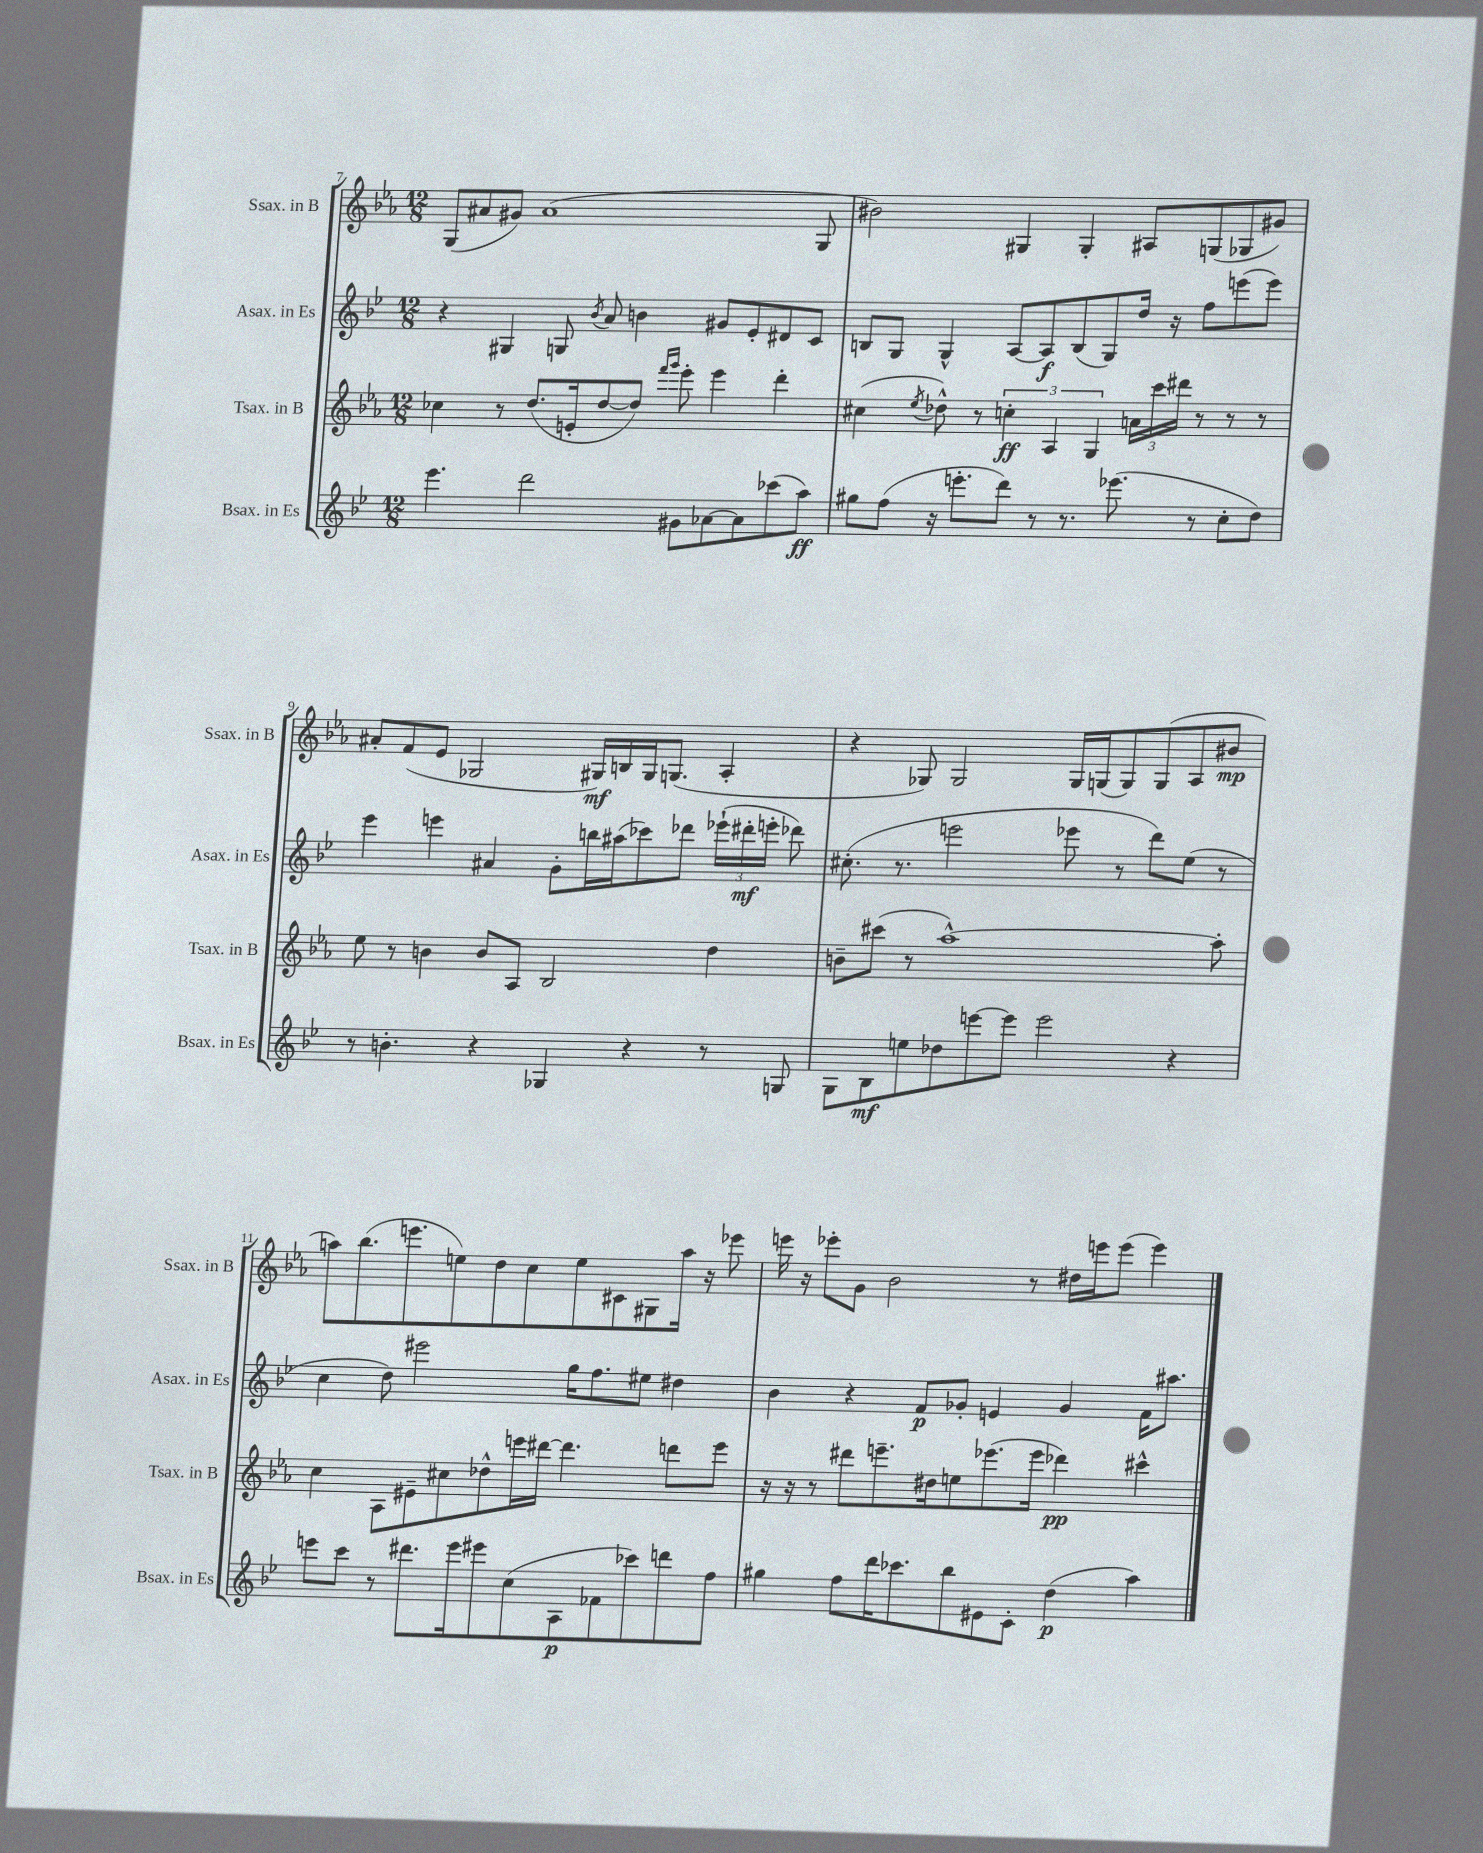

**kern	**kern	**kern	**kern
*staff4	*staff3	*staff2	*staff1
*clefG2	*clefG2	*clefG2	*clefG2
*k[b-e-]	*k[b-e-a-]	*k[b-e-]	*k[b-e-a-]
*M12/8	*M12/8	*M12/8	*M12/8
4.eee-\	4cc-\	4r	(8G/L
.	.	.	8a#/
.	8r	4G#/	8g#/J)
2ddd\	(8.dd/L	.	(1a#
.	.	8G/	.
.	16e'/k	.	.
.	.	8qb-/	.
.	[8dd/	8a/	.
.	8dd/]J)	4b\	.
.	16qqfff/LL	.	.
.	16qqggg/JJ	.	.
8g#\L	8eee-'\	.	.
[8a-\	4eee-\	8g#/L	.
8a-\]	.	8e-'/	.
(8ccc-\	4ddd'\	8d#/	.
8aa\J)	.	8c/J	8G/
=	=	=	=
8gg#\L	(4cc#\	8B/L	2b#\)
(8ff\J	.	8G/J	.
.	8qee-/	.	.
16r	8dd-^^\)	4G^^/	.
8.eee'\L	.	.	.
.	8r	.	.
8ddd\J)	6cc'\	[8A/L	4G#/
8r	.	8A/]	.
.	6A-/	.	.
8.r	.	(8B/	4G#'/
.	6G/	.	.
.	.	8G/)	.
(8.eee-\	.	.	.
.	24a\LL	16dd/Jk	8A#/L
.	24ccc\	.	.
.	.	16r	.
.	24ddd#\JJ	.	.
8r	8r	8ff\L	(8G/
8cc'\L	8r	(8eee\	8G-/
8dd\J)	8r	8eee\J)	8g#/J)
=	=	=	=
8r	8ee-\	4eee-\	8a#'/L
4.b'\	8r	.	(8f/
.	4b\	4eee\	8e-/J
.	.	.	2G-/
4r	8b/L	4a#/	.
.	8A-/J	.	.
4G-/	2B-/	8g'\L	.
.	.	16bb\L	16G#/LL)
.	.	(16aa#\J	16B/
4r	.	8ccc-\)	16G#/J
.	.	.	(8.G/J
.	.	8ddd-\J	.
8r	4dd\	(24eee-`\LL	4A-'/
.	.	24ddd#'\	.
.	.	24eee'\JJ	.
8G/	.	8ddd-\)	.
=	=	=	=
8G\L	8b~\L	(8.cc#'\	4r
8B-\	(8ccc#\J	.	.
.	.	8.r	.
8ee\	8r	.	8G-/)
8dd-\	[1aa-^^)	2eee\	2G-/
[8eee\	.	.	.
8eee\]J	.	.	.
2eee\	.	.	.
.	.	8eee-\	16G-/LL
.	.	.	(16G/J
.	.	8r	8G/)
.	.	8ddd\L)	(8G/
4r	.	(8ee-\J	8A-/
.	8aa-'\]	8r	8b#/J
=	=	=	=
8eee\L	4cc\	4cc\	8aa\L)
8ccc\J	.	.	(8.bb-\
8r	8A-\L	8dd\)	.
.	.	.	8.eee\
8.ddd#\L	8e#~\	2eee#\	.
.	8cc#\	.	8ee\)
16eee\k	.	.	.
8eee#\	8dd-^^\	.	8dd\
(8cc\	16eee\L	.	8cc\
.	[16ddd#\JJ	.	.
8A\	4.ddd#\]	16gg\LK	8ee\
.	.	8.ff\	.
8f-\	.	.	8c#\
8ccc-\)	.	8ee#\J	8G#\
8ddd\	8ddd\L	4dd#\	16aa\Jk
.	.	.	16r
8ff\J	8eee\J	.	8eee-\
=	=	=	=
4gg#\	16r	4b-\	16eee\
.	16r	.	16r
.	8r	.	8eee-'\L
8ff\L	8ddd#\L	4r	8g\J
16ddd\K	8.eee~\	.	2b-\
8.ccc-\	.	.	.
.	.	8f/L	.
.	16dd#\k	.	.
8bb-\	8ee\	8g-'/J	.
8e#\	(8.eee-\	4e/	.
8c'\J	.	.	8r
.	16eee-\Jk	.	.
(4dd\	4ddd-\)	4g-/	16dd#\LL
.	.	.	16eee\J
.	.	.	(8eee\J
4aa\)	4ccc#^^\	16f\LK	4eee\)
.	.	8.aa#\J	.
==	==	==	==
*-	*-	*-	*-
